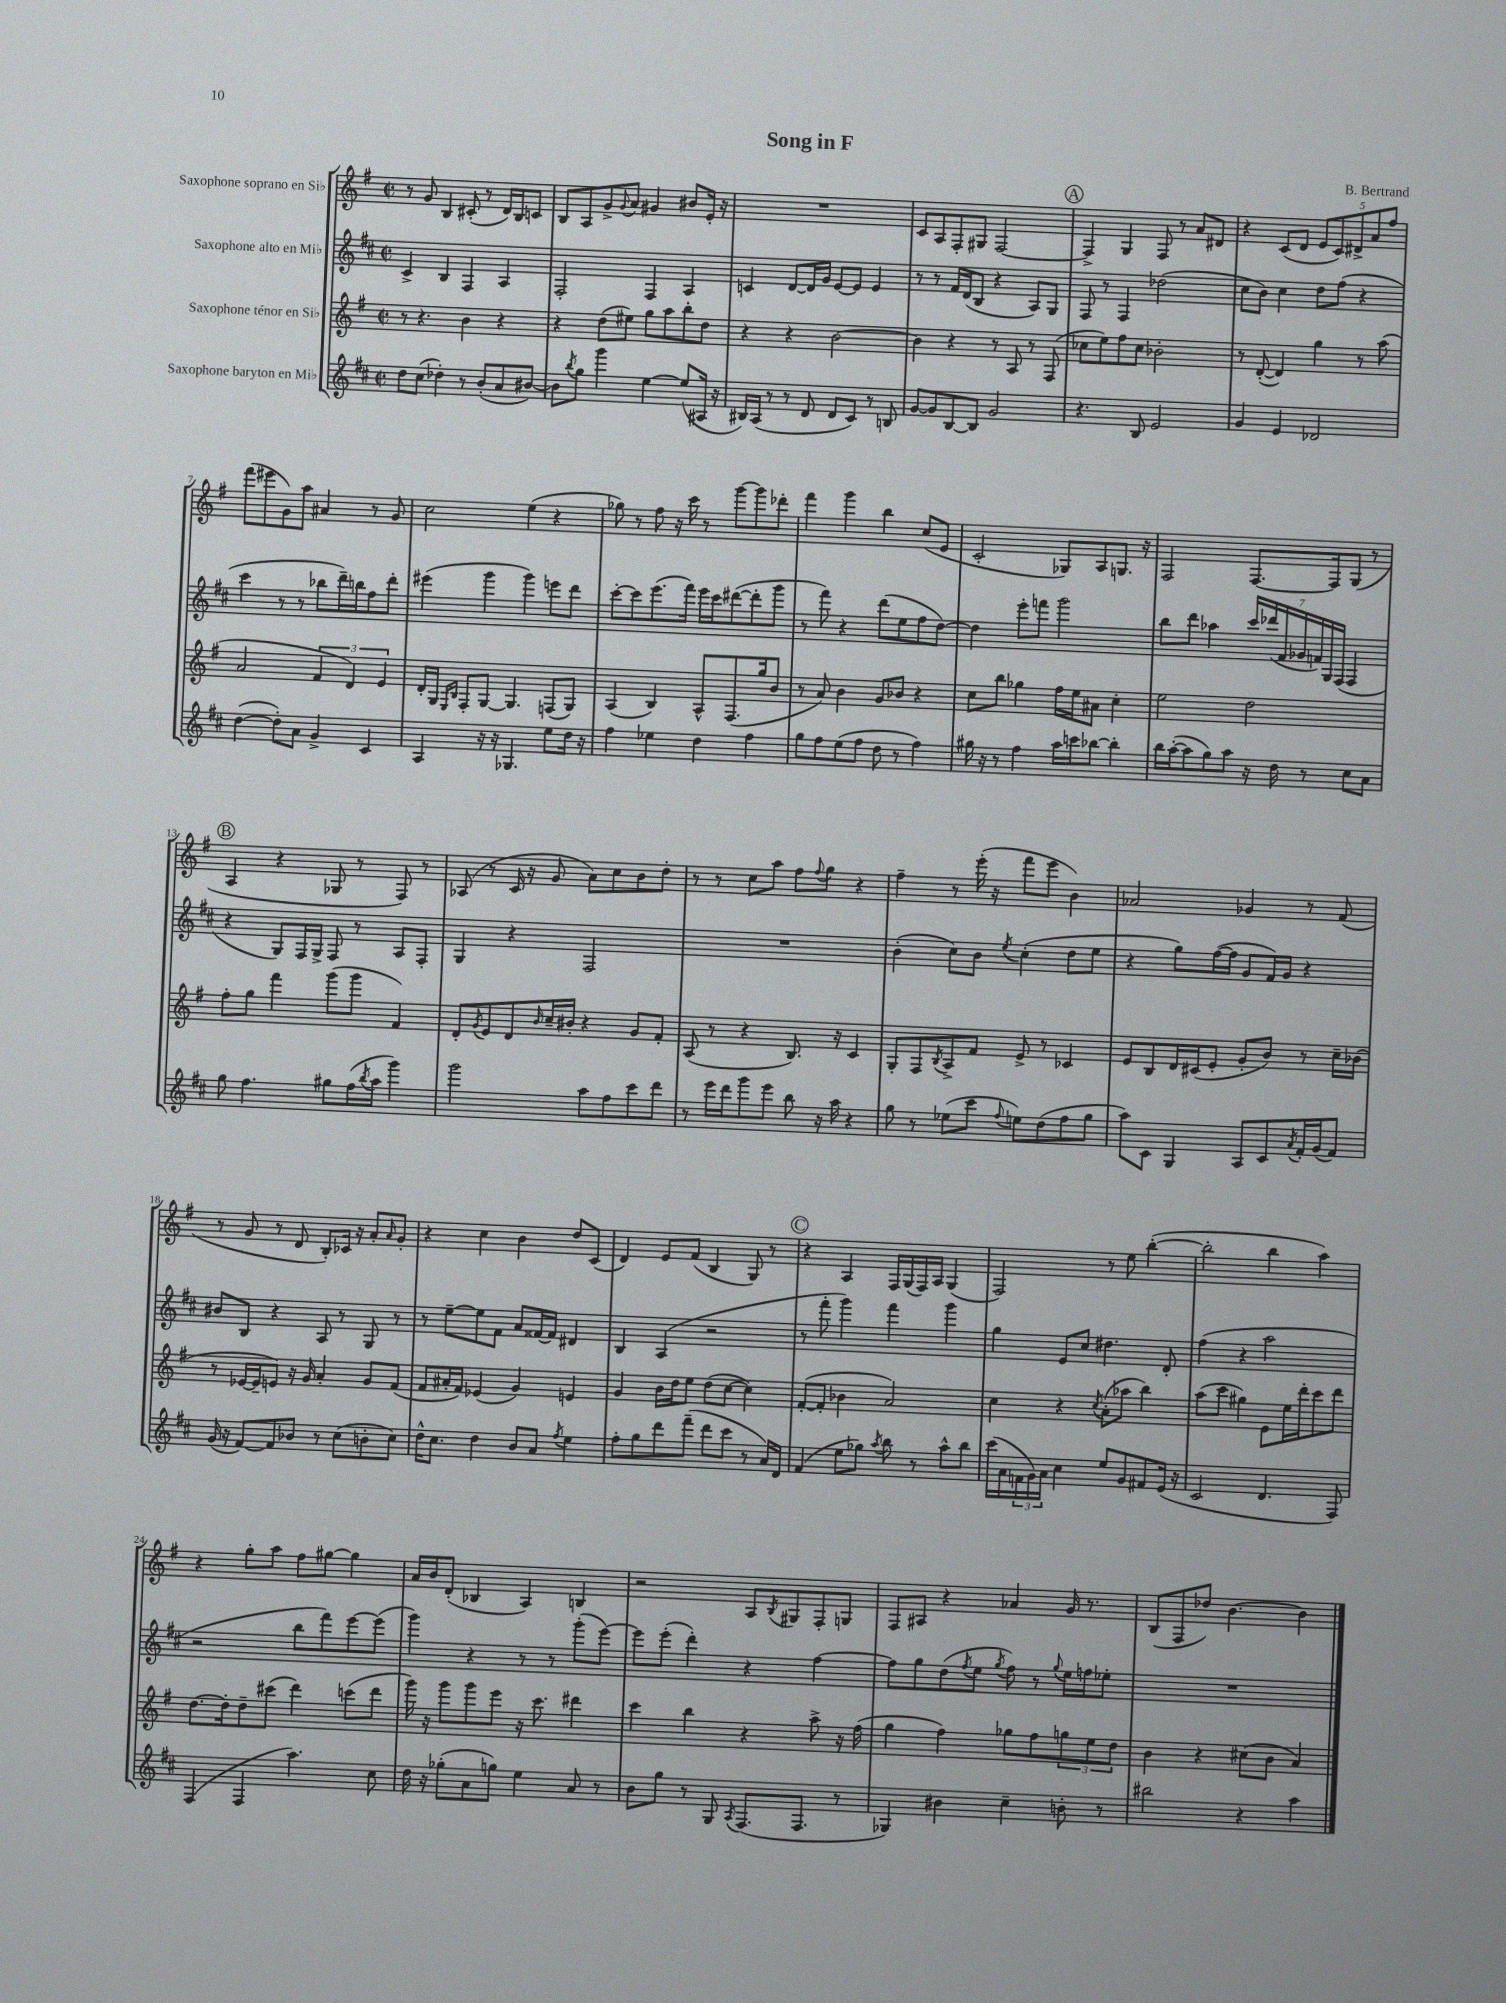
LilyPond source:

\header { title = "Song in F" composer = "B. Bertrand" }
<<
\new StaffGroup <<
\new Staff = "s0" \with { instrumentName = "Saxophone soprano en Sib" } {
    \clef treble \key g \major \defaultTimeSignature \time 2/2
    r8 g'8 b4 cis'8-.( r8 d'16) b16 c'8 |
    b8 a8 g'8-> \appoggiatura { g'8 } a'8 gis'4 bis'8 e'16-. r16 |
    R1 |
    c'8 a8 fis8-. gis8 fis2~ |
    \mark \markup { \circle "A" } fis4-> g4 fis8 r8 a'8 dis'8 |
    r4 c'8( d'8 \tuplet 5/4 { e'8 c'8) dis'8-> a'8 fis''8 } |
    fis'''8( eis'''8 g'8) a''8 ais'4 r8 g'8 |
    c''2 e''4( r4 |
    ges''8) r8 fis''8 r16 c'''16 r8 g'''8~ g'''8 des'''8-. |
    fis'''4 g'''4 b''4 c''8( e'8 |
    c'2-. ges8) a8 g8. r16 |
    fis2 fis8.~ fis16 g8( r8 |
    \mark \markup { \circle "B" } a4 r4 ges8 r8 fis8) r8 |
    aes8( r8 c'16 r16 g'8 a'8) c''8 b'8 d''8-. |
    r8 r8 c''8 a''8 fis''8 \appoggiatura { fis''8 } g''8 r4 |
    fis''4-- r8 e'''16-.( r16 fis'''8 e'''8 b'4) |
    aes'2 ges'4 r8 fis'8( |
    r8 g'8 r8 d'8 b8-.) ces'16 r16 a'8-. \grace { a'16 } g'8-. |
    r4 c''4 b'4 d''8 c'8( |
    d'4) e'8 fis'8( b4 g8) r8 |
    \mark \markup { \circle "C" } r4 a4 fis16 g16( fis16) a16 g4( |
    fis2) r8 e''8 b''4~-.( |
    b''2-. b''4 a''4) |
    r4 g''8-. a''8 fis''8 gis''8~ gis''4 |
    a'16 b'16 d'8-.( bes4 a4) b4 |
    r2 a8 \acciaccatura { b8 } gis8 fis8-. g8 |
    fis8 ais8 r4 aes'4 g'16 r8. |
    b8( fis8 des''8) b'4.~ b'4 \bar "|." |
}
\new Staff = "s1" \with { instrumentName = "Saxophone alto en Mib" } {
    \clef treble \key d \major \defaultTimeSignature \time 2/2
    cis'4-> b4 fis4 a4 |
    fis2-. fis4 a4 |
    c'4 d'8~ d'16 g'16 e'8~ e'8 e'4 |
    r8 r8 fis'16 d'16( b8 r4 a8) g8 |
    \mark \markup { \circle "A" } fis8 r8 fis4 des''2( |
    cis''8 b'8) cis''4 d''8 fis''8( r4 |
    cis'''4 r8 r8 bes''8 d'''16--) b''16 fis''8 d'''8-. |
    eis'''4( g'''4 g'''4) e'''8 d'''8 |
    cis'''8~-. cis'''8 e'''8.( fis'''16) e'''16 cis'''16 dis'''8~( dis'''8-. g'''8 |
    r8 fis'''8) r4 d'''8( e''8 fis''8 d''8~) |
    d''4 e'''8-. f'''8 g'''2 |
    b''8 d'''8 aes''4 \tuplet 7/4 { cis'''16 des'''16( fis'16 ges'16 f'16) g16 fis16( } fis4 |
    \mark \markup { \circle "B" } r4 g8) fis16 g16-> fis8 r8 a8 fis8-. |
    g4 r4 fis2 |
    R1 |
    b'4-.( cis''8) b'8 \acciaccatura { e''8 } cis''4-.( d''8 e''8 |
    r4 g''8) fis''16~( fis''16 g'8 fis'16) g'16 r4 |
    bis'8 b8 r4 a8 r8 g8 r8 |
    r8 e''8~-- e''8 fis'8 a'8 fisis'16~ fisis'16 dis'4 |
    b4 a4( r2 |
    \mark \markup { \circle "C" } r8 fis'''8-. g'''4) fis'''4 g'''4 |
    g''4 e'8 cis''8 dis''4. d'8-. |
    fis''4( r4 a''2 |
    r2 b''8 fis'''8) e'''8~ e'''8( |
    g'''4) r4 r8 r8 g'''8-.( e'''8~) |
    e'''8 e'''8-.( d'''4-.) r4 fis''4~ |
    fis''8 g''8 d''8( \acciaccatura { fis''8 } e''8 \acciaccatura { g''8 } fis''8) r8 \appoggiatura { g''8 } e''16 f''16 ees''8-. |
    R1 \bar "|." |
}
\new Staff = "s2" \with { instrumentName = "Saxophone ténor en Sib" } {
    \clef treble \key g \major \defaultTimeSignature \time 2/2
    r8 r4. b'4 r4 |
    r4 d''8( eis''8) g''8 a''8 b''8-. d''8 |
    r4 r4 b'2~ |
    b'4 r4 r8 a8 r8 fis8( |
    \mark \markup { \circle "A" } ces''8 e''8) fis''8 ces''8 bes'2-. |
    r8 d'8~-.( d'4) g''4 r8 a''8( |
    a'2 \tuplet 3/2 { fis'4 d'4) e'4 } |
    d'16-. g16 \grace { e16 b16 } fis8-. g8~ g4. f8( g8) |
    a4( b4) a8-^ fis8.( g''16 b'8 |
    r8 a'8) b'4 g'8 bes'8 r4 |
    c''8 b''8 ges''4 fis''16 e''16 ais'8 c''4-. |
    e''2 d''2 |
    \mark \markup { \circle "B" } fis''8-. g''8 fis'''4 g'''8( g'''8 fis'4) |
    d'8-. \acciaccatura { g'8 } e'8 d'8 \grace { b'16 } c''16-- bis'16-. r4 g'8 fis'8-. |
    a8( r8 r4 b8.) r16 c'4 |
    g8-. fis8 \acciaccatura { b8 } a8-> fis'8 e'8-> r8 ces'4 |
    e'8 b8 d'16 cis'16( e'8-. g'8-. b'8) r8 c''16-- bes'16( |
    r8 ees'16~ ees'16-- e'8) r16 g'16 a'4-. g'8 fis'8( |
    fis'8 ais'16-. fis'16) ees'4( g'4) e'4 |
    g'4 b'16 d''16 e''8 d''8( c''8~ c''4) |
    \mark \markup { \circle "C" } fis'8~-.( fis'8-. bes'4 a'2) |
    c''4 r4 \acciaccatura { c''8 } a'8-.( aes''8 b''4) |
    a''8( c'''8 gis''4) e'8 e''16 d'''16-. c'''8 d'''8 |
    d''8.~ d''16-. d''8-- cis'''8( d'''4) c'''8( d'''8 |
    g'''16) r16 g'''8 g'''8 e'''8 r16 c'''8. dis'''4 |
    c'''4 b''4 r4 a''8-> r16 fis''16( |
    g''4 fis''4) ges''8 fis''8 \tuplet 3/2 { g''8 e''8 d''8 } |
    b'4 r4 cis''8( b'8 a'4) \bar "|." |
}
\new Staff = "s3" \with { instrumentName = "Saxophone baryton en Mib" } {
    \clef treble \key d \major \defaultTimeSignature \time 2/2
    d''8 cis''8( des''4-.) r8 b'8-.( a'8 bis'8~) |
    bis'8 \acciaccatura { b''8 } g''8 g'''4 e''4~ e''8( ais16 r16 |
    bis16) a16( r8 r8 d'8 d'8 cis'8) r8 b8 |
    g'8~ g'8 b8~ b8 g'2 |
    \mark \markup { \circle "A" } r4. b8 e'2 |
    g'4 e'4 des'2 |
    d''4~( d''8-.) a'8 g'4-> cis'4 |
    a4 r16 r16 ges4. e''8 d''16 r16 |
    fis''4 ees''4 d''4 fis''4 |
    g''8 fis''8 e''8( fis''8 d''8 r8 fis''4) |
    gis''16 r16 r8 fis''4 a''16 c'''16 bes''8~ bes''4-. |
    b''16 a''16~-.( a''8 g''8) a''8 r16 d''16 r8 cis''8 a'8 |
    \mark \markup { \circle "B" } g''8 fis''4. gis''8 fis''16( \acciaccatura { b''8 } a''16 g'''4) |
    g'''2 a''8 fis''8 cis'''8 d'''8 |
    r8 e'''16 d'''16 g'''8 e'''8 b''8 r16 a''16 r4 |
    g''8 r8 ees''8( cis'''8 \appoggiatura { fis''8 } e''8) d''8( fis''8 g''8 |
    a''8) cis'8 g4 a8 cis'8 \acciaccatura { a'8 } fis'16-. g'16( fis'8) |
    g'16( r16 fis'8~) fis'8 bes'8 r8 cis''8( b'8-. cis''8) |
    d''16-^ cis''8. d''4 b'8 a'8 \acciaccatura { fis''8 } e''4 |
    fis''8-. g''8 d'''8 fis'''8--( d'''8 cis'''8 r8 a'16) d'16 |
    \mark \markup { \circle "C" } fis'4( e''8 ges''8) \acciaccatura { a''8 } b''8 r8 a''8-^ b''8 |
    cis'''16( a'16 \tuplet 3/2 { f'16 g'16) a'16 } cis''4 e''8 g'8 fis'8 e'16( r16 |
    cis'2 d'4. fis8) |
    fis4( fis4 a''4.) cis''8 |
    d''16 r16 ges''8-.( a'8 g''8) e''4 a'8 r8 |
    b'8 g''8 r8 g8 \acciaccatura { a8 } fis8.( fis8. r8 |
    ges4) bis'4 cis''4-- b'8-. r8 |
    bis''2 r4 a''4 \bar "|." |
}
>>
>>
